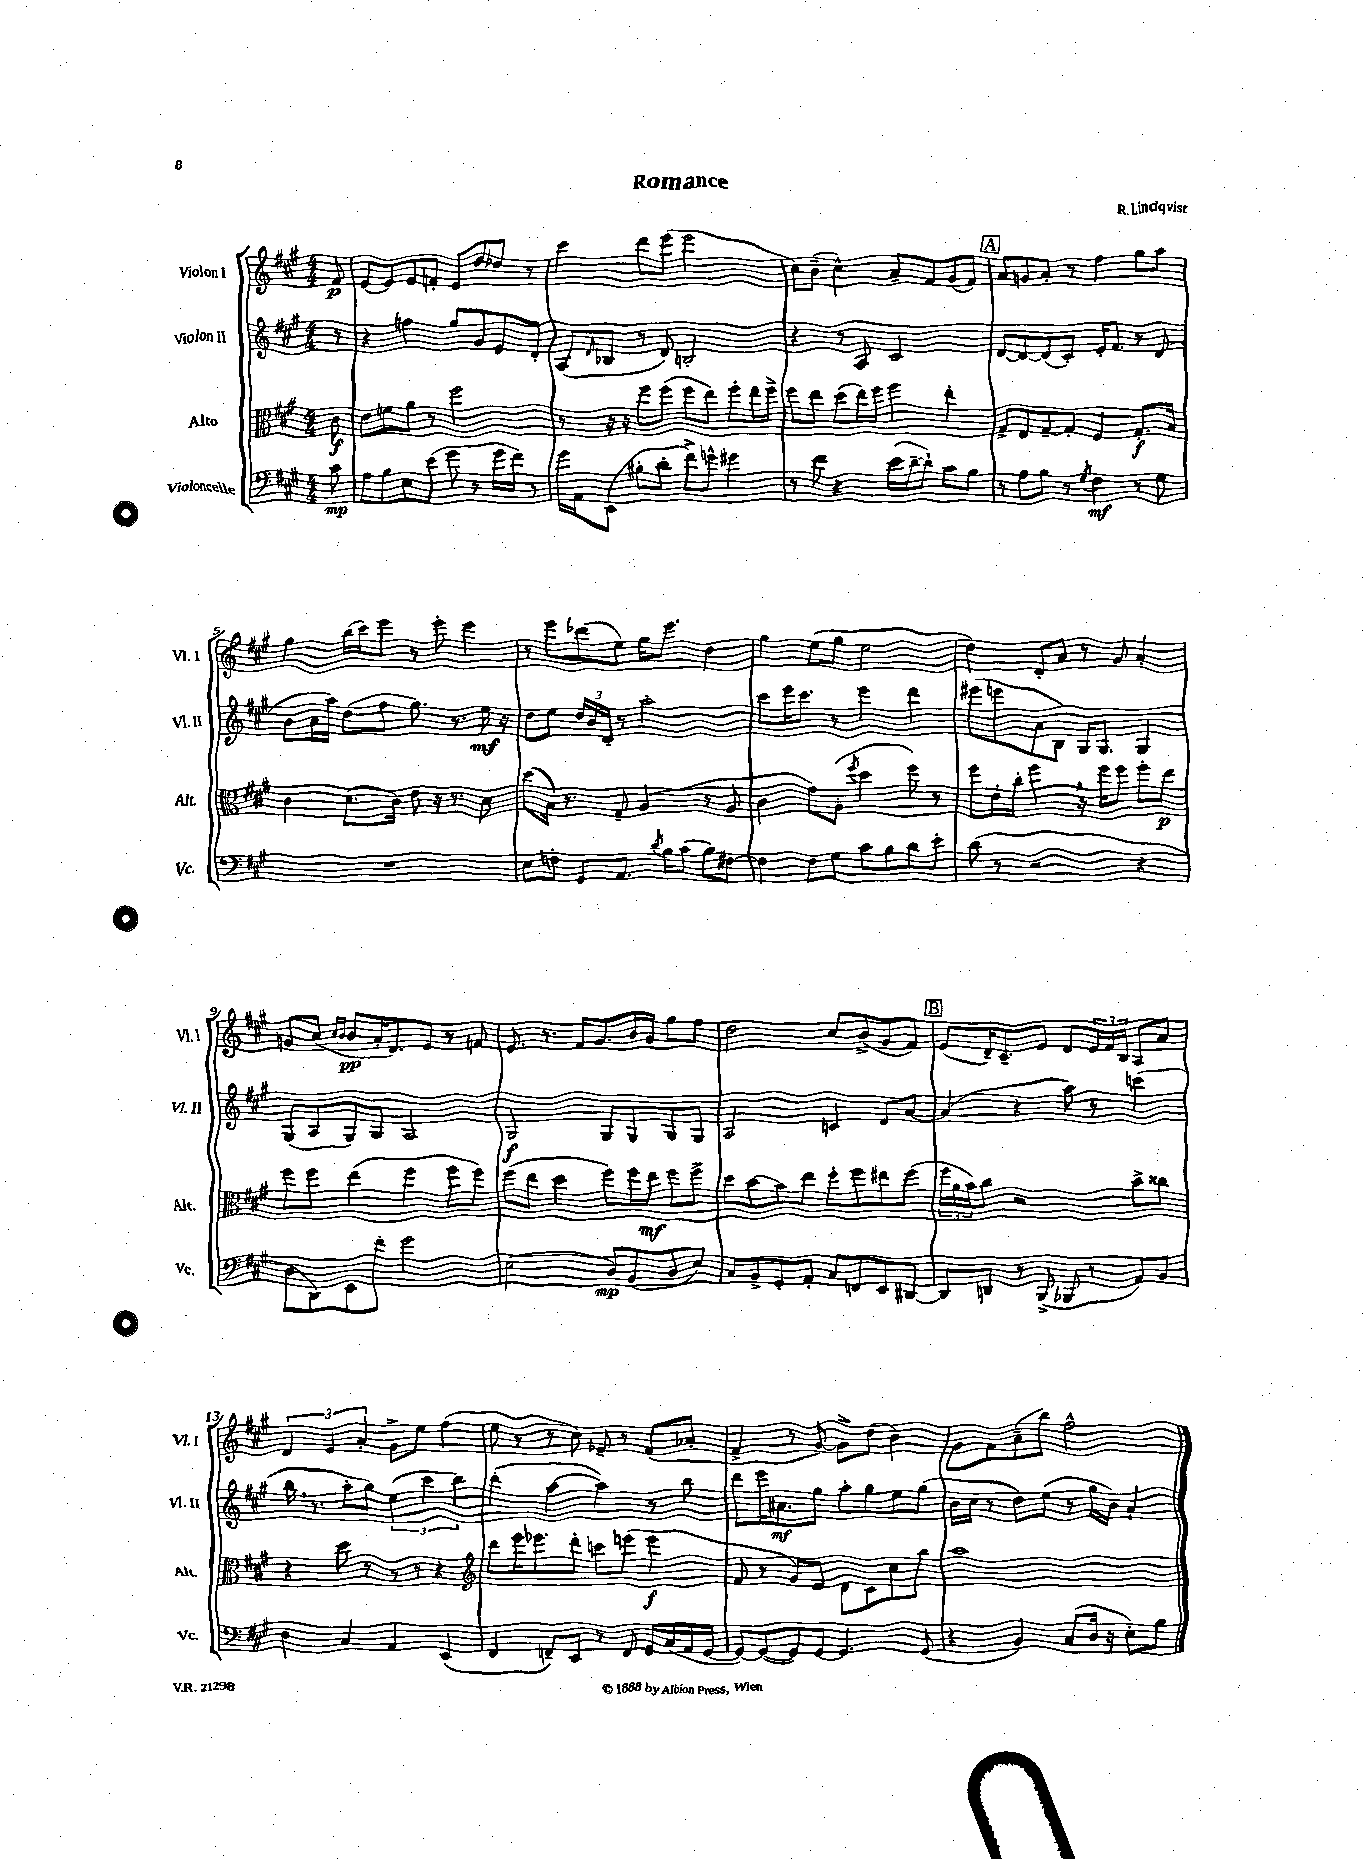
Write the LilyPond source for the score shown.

\header { title = "Romance" composer = "R. Lindqvist" }
<<
\new StaffGroup <<
\new Staff = "s0" \with { instrumentName = "Violon I" shortInstrumentName = "Vl. I" } {
    \clef treble \key a \major \numericTimeSignature \time 4/4 \partial 8
    fis'8\p |
    e'8~ e'8 e'8 f'8-. e'8 d''8 des''8 r8 |
    cis'''4 d'''8 e'''8( e'''2 |
    cis''8) b'8--( cis''4-^) a'8-- fis'8 gis'8( fis'8) |
    \mark \markup { \box "A" } a'8 g'8 a'8-. r8 fis''4 gis''8 a''8 |
    gis''4 b''16( cis'''16) e'''8 r8 e'''8-. e'''4 |
    r8 e'''8 des'''8( e''8) gis''16 e'''8. d''4 |
    gis''4 e''8( gis''8 e''2 |
    d''4) d'8-. a'8 r8 gis'8 a'4-. |
    g'8 cis''8( \grace { cis''16 b'16 } b'8\pp a'16-. d'8.) e'8 r8 f'8 |
    e'8. r8. fis'16 gis'8. b'16 gis'16 gis''8 fis''8 |
    d''2 cis''8 b'8->( gis'8 fis'8) |
    \mark \markup { \box "B" } e'8( d'16--) cis'8.-- e'8 d'8 \tuplet 3/2 { e'16 fis'16 b16 } a8 a'8 |
    \tuplet 3/2 { d'4 e'4 a'4-. } gis'8-> e''8 fis''4( |
    e''8 r8 r8 cis''8) ees'8-- r8 fis'8( aes'8-. |
    fis'4-> r8 gis'8~) gis'8-> d''8( b'4) |
    gis'8 fis'8 a'8--( b''8) fis''2-^ \bar "|." |
}
\new Staff = "s1" \with { instrumentName = "Violon II" shortInstrumentName = "Vl. II" } {
    \clef treble \key a \major \numericTimeSignature \time 4/4 \partial 8
    r8 |
    r4 f''4 gis''8 gis'8 e'8 d'8-. |
    a8( \grace { d'16 } bes8 r8 d'8) b2-. |
    r4 r8 a8 cis'2 |
    \mark \markup { \box "A" } d'8~ d'8~ d'8( cis'8-.) e'16-. fis'8. r8 d'8( |
    b'8 a'16 a''16) d''8( fis''8 gis''8.) r8. e''16\mf r16 |
    d''8 e''8 \tuplet 3/2 { d''16 b'16 d'16-. } r8 a''2-. |
    cis'''8 e'''16 cis'''8. r8 e'''4 d'''4 |
    eis'''8( e'''8 a'8 b8) gis16 gis8. gis4 |
    gis8( a8 gis8) gis8 a2 |
    gis2\f gis8 gis8 gis8 gis8 |
    a2 c'4 d'8 a'8~ |
    \mark \markup { \box "B" } a'4( r4 a''8) r8 c'''4( |
    b''16 \breathe r8. a''8-. gis''8) \tuplet 3/2 { e''4( cis'''4 b''4) } |
    d'''4-.( a''4~ a''4) r8 b''8 |
    d'''8 e'''16 ais'8.\mf gis''8 a''8-. gis''8 e''8 gis''8( |
    b'16 cis''16 r8 d''8) e''8( r8 gis''16 b'16) a'4-! \bar "|." |
}
\new Staff = "s2" \with { instrumentName = "Alto" shortInstrumentName = "Alt." } {
    \clef alto \key a \major \numericTimeSignature \time 4/4 \partial 8
    cis'8\f |
    e'8 f'8 a'8 r8 fis''2 |
    r8 r16 r16 fis''8 fis''8( fis''8 e''8) fis''8-. e''16 fis''16-> |
    fis''8 e''8 d''8( e''16) fis''16 fis''4 e''4-. |
    \mark \markup { \box "A" } gis8-> e8 gis8~-- gis8-. fis4 gis8.-.\f b16 |
    cis'4 d'8.( cis'16) e'8 r16 r8. d'8 |
    d''8( b16) r8. gis8-- a4( r8 a8 |
    cis'4 gis'8) a8-.( \acciaccatura { fis''8 } d''4 fis''8) r8 |
    fis''8 e'16-. cis''16-. fis''4 \breathe r16 fis''16 fis''8 fis''8-. e''8\p |
    fis''8 fis''8 e''4( fis''4 fis''8 fis''8) |
    fis''8( e''8 d''4 fis''8) fis''16 e''16\mf fis''8 fis''8-> |
    d''8 b'8~ b'8 e''8 fis''8-. fis''8 eis''8 fis''8( |
    \mark \markup { \box "B" } \tuplet 3/2 { fis''16 a'16 b'16) } cis''8 r2 b'8-> cisis''8 |
    r4 d''8 r8 r8 r8 r4 |
    \clef treble d'''8 e'''16 ees'''8. d'''8-. c'''8 e'''8( e'''4\f |
    fis'8 r8 gis'8) e'8 d'8 cis'8 cis''8 b''8 |
    a''1 \bar "|." |
}
\new Staff = "s3" \with { instrumentName = "Violoncelle" shortInstrumentName = "Vc." } {
    \clef bass \key a \major \numericTimeSignature \time 4/4 \partial 8
    cis'8\mp |
    a8 b8 e8 e'8( gis'8 r8 gis'16 fis'16) r8 |
    gis'16 a,16 e,8( bis8-. d'8-. fis'8->) g'8-^ gis'4 |
    r8 fis'8 r4 e'16( d'16~-- d'8-!) cis'8 b8 |
    \mark \markup { \box "A" } r8 a8 b8 r8 \acciaccatura { gis8 } fis4\mf r8 gis8 |
    R1 |
    e8 f8-. gis,8 a,8. \acciaccatura { d'8 } b16 cis'8( b8) fis8~ |
    fis4 fis8 gis8 cis'8 b8 d'8 e'8-. |
    d'8( r8 r2 r4 |
    d8 d,8) e,8 fis'8-. gis'2 |
    e2( d8\mp) b,8( d8 e8) |
    cis8 b,8-> gis,8-. a,8-. cis8 f,8 e,8 dis,8~ |
    \mark \markup { \box "B" } dis,8 d,8 r8 b,,8->( bes,,8 r8 a,8) b,8 |
    d4 cis4 a,4 e,4( |
    fis,4 f,8--) e,8 r8 f,8 gis,16 cis16( a,16 gis,16~ |
    gis,8~) gis,8~( gis,8) gis,8~ gis,4. gis,8( |
    r4 b,4) cis8( d16 r16 e8-.) b8 \bar "|." |
}
>>
>>
